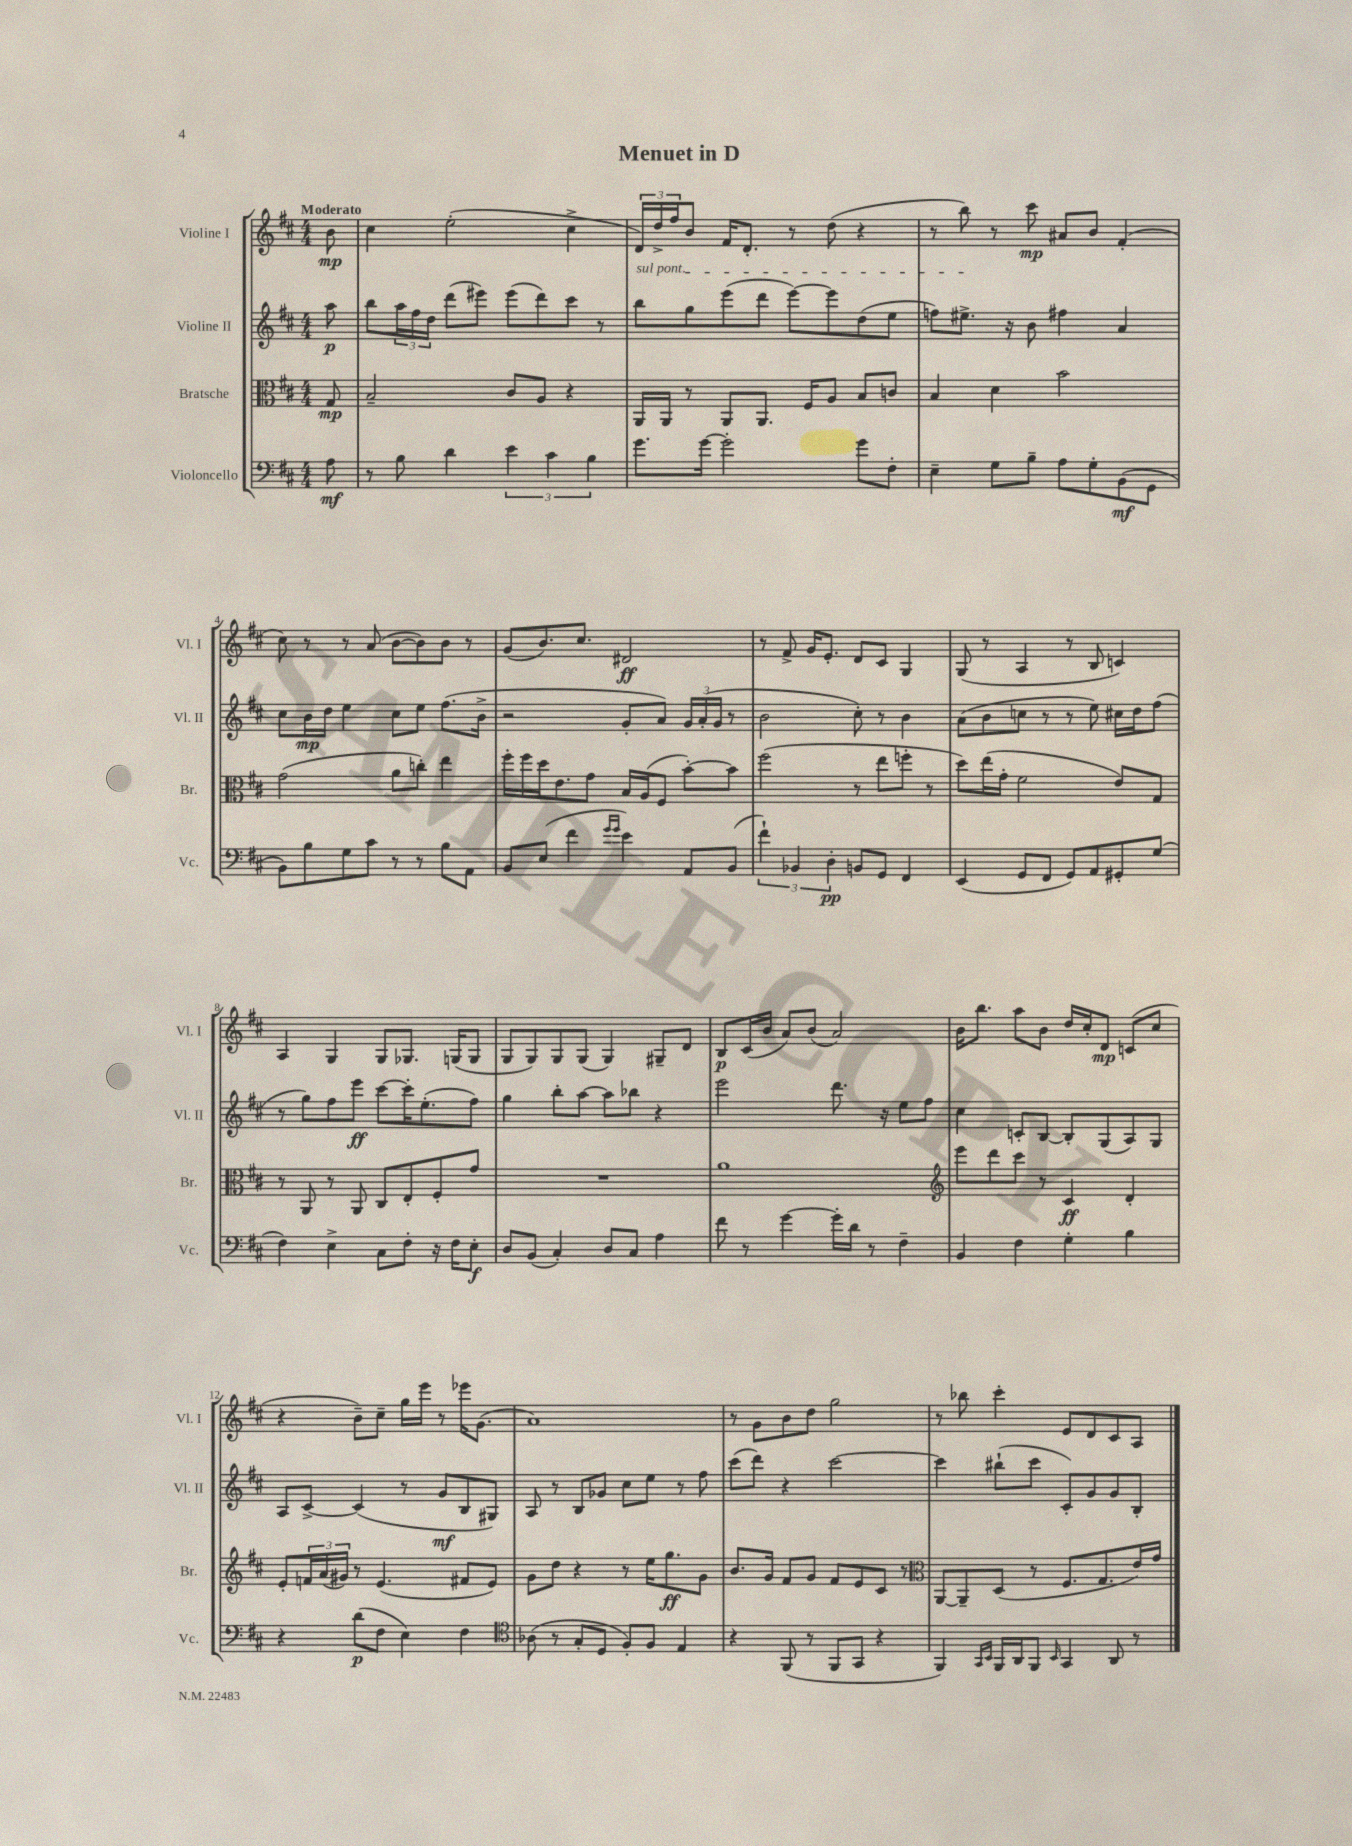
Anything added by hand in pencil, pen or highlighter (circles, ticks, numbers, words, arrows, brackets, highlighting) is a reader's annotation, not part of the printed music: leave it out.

**kern	**dynam	**kern	**dynam	**kern	**dynam	**kern	**dynam
*part4	*part4	*part3	*part3	*part2	*part2	*part1	*part1
*staff4	*staff4	*staff3	*staff3	*staff2	*staff2	*staff1	*staff1
*I"Violoncello	*	*I"Bratsche	*	*I"Violine II	*	*I"Violine I	*
*I'Vc.	*	*I'Br.	*	*I'Vl. II	*	*I'Vl. I	*
*clefF4	*	*clefC3	*	*clefG2	*	*clefG2	*
*k[f#c#]	*	*k[f#c#]	*	*k[f#c#]	*	*k[f#c#]	*
*M4/4	*	*M4/4	*	*M4/4	*	*M4/4	*
=	=	=	=	=	=	=	=
!	!	!	!	!	!	!LO:TX:a:B:t=Moderato	!
8A\	mf	8G/	mp	8aa\	p	8b\	mp
=1	=1	=1	=1	=1	=1	=1	=1
8r	.	2B~/	.	8bb\L	.	4cc#\	.
8B\	.	.	.	24aa\L	.	.	.
.	.	.	.	24ff#\	.	.	.
.	.	.	.	24dd\JJ	.	.	.
4d\	.	.	.	(8ddd\L	.	(2ee'\	.
.	.	.	.	8eee#X\J)	.	.	.
6e\	.	8c#/L	.	(8eee#\L	.	.	.
.	.	8A/J	.	8ddd\)	.	.	.
6c#\	.	.	.	.	.	.	.
.	.	4r	.	8ccc#\J	.	4cc#^\	.
6B\	.	.	.	.	.	.	.
.	.	.	.	8r	.	.	.
=2	=2	=2	=2	=2	=2	=2	=2
!	!	!	!	!LO:TX:a:i:t=sul pont.	!	!	!
8.g\L	.	16AA/LL	.	8bb\L	.	24d/LL)	.
.	.	.	.	.	.	24dd^/	.
.	.	16AA/JJ	.	.	.	.	.
.	.	.	.	.	.	24ff#/J	.
.	.	8r	.	8gg\	.	8b/J	.
[16g\Jk	.	.	.	.	.	.	.
2g'\]	.	8AA/L	.	(8eee\	.	16f#/KL	.
.	.	.	.	.	.	8.d'/J	.
.	.	8.AA/J	.	8ddd\J	.	.	.
.	.	.	.	[8eee\L)	.	8r	.
.	.	16F#/KL	.	.	.	.	.
.	.	8A/J	.	8eee\]	.	(8dd\	.
8g\L	.	8B/L	.	(8dd\	.	4r	.
8F#'\J	.	8cn/J	.	8ee\J	.	.	.
=3	=3	=3	=3	=3	=3	=3	=3
4E~\	.	4B/	.	8ffn\L)	.	8r	.
.	.	.	.	8.ee#X^\J	.	8bb\)	.
8G\L	.	4d\	.	.	.	8r	.
.	.	.	.	16r	.	.	.
8B~\J	.	.	.	8b\	.	8ccc#\	mp
8A\L	.	2b\	.	4ff#X\	.	8a#X/L	.
8G'\	.	.	.	.	.	8b/J	.
(8BB\	mf	.	.	4a/	.	(4f#'/	.
8GG\J	.	.	.	.	.	.	.
!!LO:LB:g=z
=4	=4	=4	=4	=4	=4	=4	=4
8BB\L)	.	(2g\	.	8cc#\L	.	8cc#\)	.
8B\	.	.	.	16b\L	mp	8r	.
.	.	.	.	16dd\JJ	.	.	.
8G\	.	.	.	4ee\	.	8r	.
8c#\J	.	.	.	.	.	(8a/	.
8r	.	8a\L	.	8cc#\L	.	[8b\L	.
8r	.	8ccn'\J)	.	8ee\J	.	8b\])	.
8B\L	.	4ee\	.	(8.ff#\L	.	8b\J	.
8AA\J	.	.	.	.	.	8r	.
.	.	.	.	16b^\Jk	.	.	.
=5	=5	=5	=5	=5	=5	=5	=5
8BB/L	.	16ff#'\LL	.	2r	.	(8g/L	.
.	.	16ff#\	.	.	.	.	.
(8E/J	.	16dd\J	.	.	.	8.b/)	.
.	.	8.e\	.	.	.	.	.
4f#\	.	.	.	.	.	.	.
.	.	.	.	.	.	8.cc#/J	.
.	.	8g\J	.	.	.	.	.
16qqg/LL	.	.	.	.	.	.	.
16qqg/JJ	.	.	.	.	.	.	.
4e\)	.	16B/LL	.	8g'/L	.	2d#X/	ff
.	.	(16A/J	.	.	.	.	.
.	.	8F#/J	.	8a/J)	.	.	.
8AA/L	.	[8b'\L)	.	24g/LL	.	.	.
.	.	.	.	(24a'/	.	.	.
.	.	.	.	24g/JJ	.	.	.
(8BB/J	.	8b\J]	.	8r	.	.	.
=6	=6	=6	=6	=6	=6	=6	=6
6f#`\)	.	(2ff#\	.	2b\	.	8r	.
.	.	.	.	.	.	8f#^/	.
6BB-X/	.	.	.	.	.	.	.
.	.	.	.	.	.	16g/KL	.
.	.	.	.	.	.	8.e'/J	.
6D'\	pp	.	.	.	.	.	.
8BBn/L	.	8r	.	8cc#'\)	.	8d/L	.
8GG/J	.	8ee\L	.	8r	.	8c#/J	.
4FF#/	.	8ffn'\J	.	4b\	.	4G/	.
.	.	8r	.	.	.	.	.
=7	=7	=7	=7	=7	=7	=7	=7
(4EE/	.	8dd\L)	.	(8a\L	.	(8G/	.
.	.	(16ee\L	.	8b\	.	8r	.
.	.	16g'\JJ	.	.	.	.	.
8GG/L	.	2f#\	.	8ccn\J	.	4A/	.
8FF#/J	.	.	.	8r	.	.	.
8GG/L)	.	.	.	8r	.	8r	.
8AA/	.	.	.	8ee\)	.	8B/	.
8GG#X'/	.	8e/L)	.	16cc#X\LL	.	4cn/)	.
.	.	.	.	16dd\J	.	.	.
(8G/J	.	8G/J	.	(8ff#\J	.	.	.
!!LO:LB:g=z
=8	=8	=8	=8	=8	=8	=8	=8
4F#\)	.	8r	.	8r	.	4A/	.
.	.	8AA/	.	8gg\L)	.	.	.
4E^\	.	8r	.	8ff#\	.	4G/	.
.	.	8AA/	.	8eee\J	ff	.	.
8C#\L	.	8C#/L	.	[8ccc#\L	.	8G/L	.
8F#'\J	.	8E'/	.	16ccc#'\K]	.	8.G-X/J	.
.	.	.	.	(8.ee'\	.	.	.
16r	.	8F#'/	.	.	.	.	.
16F#\KL	.	.	.	.	.	(16Gn/KL	.
8E'\J	f	8g/J	.	8ff#\J)	.	8G/J	.
=9	=9	=9	=9	=9	=9	=9	=9
8D/L	.	1r	.	4gg\	.	8G/L	.
(8BB/J	.	.	.	.	.	8G/)	.
4C#'/)	.	.	.	8bb'\L	.	8G/	.
.	.	.	.	[8aa\J	.	(8G/J	.
8D/L	.	.	.	8aa\L]	.	4G/)	.
8C#/J	.	.	.	8bb-X\J	.	.	.
4A\	.	.	.	4r	.	8G#X~/L	.
.	.	.	.	.	.	8d/J	.
=10	=10	=10	=10	=10	=10	=10	=10
8f#\	.	1a	.	2eee\	.	8B/L	p
8r	.	.	.	.	.	(16c#/L	.
.	.	.	.	.	.	16b/JJ	.
[4g\	.	.	.	.	.	8a/L)	.
.	.	.	.	.	.	(8b/J	.
16g'\LL]	.	.	.	8.ddd\	.	2a/)	.
16d\JJ	.	.	.	.	.	.	.
8r	.	.	.	.	.	.	.
.	.	.	.	16r	.	.	.
4F#~\	.	.	.	8ee\L	.	.	.
.	.	.	.	8ff#\J	.	.	.
=11	=11	=11	=11	=11	=11	=11	=11
*	*	*clefG2	*	*	*	*	*
4BB/	.	8eee\L	.	4cc#\	.	16b\KL	.
.	.	.	.	.	.	8.bb\J	.
.	.	8ddd\	.	.	.	.	.
4F#\	.	8ccc#\J	.	8cn'/L	.	8aa\L	.
.	.	8r	.	[8B/J	.	8b\J	.
4G'\	.	4c#/	ff	8B'/L]	.	16dd/LL	.
.	.	.	.	.	.	16cc#'/J	.
.	.	.	.	(8G/	.	8d/J	mp
4B\	.	4d'/	.	8A/)	.	(8cn/L	.
.	.	.	.	8G/J	.	8cc#/J	.
!!LO:LB:g=z
=12	=12	=12	=12	=12	=12	=12	=12
4r	.	8e'/L	.	8A/L	.	4r	.
.	.	24fn/L	.	[8c#^/J	.	.	.
.	.	(24a/	.	.	.	.	.
.	.	24g#X/JJ)	.	.	.	.	.
(8d\L	p	8r	.	(4c#/]	.	8b~\L)	.
8F#\J	.	(4.e/	.	.	.	8cc#~\J	.
4E\)	.	.	.	8r	.	16gg\LL	.
.	.	.	.	.	.	16eee\JJ	.
.	.	.	.	8g/L	mf	8r	.
4F#\	.	8f#X/L	.	8B/	.	16eee-X\KL	.
.	.	.	.	.	.	(8.g\J	.
.	.	8e/J)	.	8G#X/J)	.	.	.
=13	=13	=13	=13	=13	=13	=13	=13
*clefC4	*	*	*	*	*	*	*
(8A-X\	.	8g\L	.	8A/	.	1a)	.
8r	.	8dd\J	.	8r	.	.	.
8G'/L	.	4r	.	8B/L	.	.	.
8D/J	.	.	.	8g-X/J	.	.	.
8F#'/L)	.	8r	.	8cc#\L	.	.	.
8F#/J	.	16ee\KL	.	8ee\J	.	.	.
.	.	8.gg\	ff	.	.	.	.
4E/	.	.	.	8r	.	.	.
.	.	8g\J	.	8ff#\	.	.	.
=14	=14	=14	=14	=14	=14	=14	=14
4r	.	8.b/L	.	(8ccc#\L	.	8r	.
.	.	.	.	8ddd\J)	.	8g\L	.
.	.	16g/Jk	.	.	.	.	.
(8FF#/	.	8f#/L	.	4r	.	8b\	.
8r	.	8g/J	.	.	.	8dd\J	.
8FF#/L	.	8f#/L	.	[2ccc#\	.	2gg\	.
8GG/J	.	8e/	.	.	.	.	.
4r	.	8c#/J	.	.	.	.	.
.	.	8r	.	.	.	.	.
=15	=15	=15	=15	=15	=15	=15	=15
*	*	*clefC3	*	*	*	*	*
4FF#/)	.	[8AA/L	.	4ccc#\]	.	8r	.
.	.	8AA~/]	.	.	.	8bb-X\	.
16qqGG/LL	.	.	.	.	.	.	.
16qqBB/JJ	.	.	.	.	.	.	.
16FF#/LL	.	(8D/J	.	(8bb#X`\L	.	4ccc#'\	.
16AA/J	.	.	.	.	.	.	.
8FF#/J	.	8r	.	8ccc#\J	.	.	.
16qqBB/	.	.	.	.	.	.	.
4GG/	.	8.F#/L	.	8c#'/L)	.	8e/L	.
.	.	.	.	8g/	.	8d/	.
.	.	8.G/	.	.	.	.	.
8AA/	.	.	.	8g/	.	8c#/	.
8r	.	16e/L)	.	8B'/J	.	8A/J	.
.	.	16g/JJ	.	.	.	.	.
==	==	==	==	==	==	==	==
*-	*-	*-	*-	*-	*-	*-	*-
